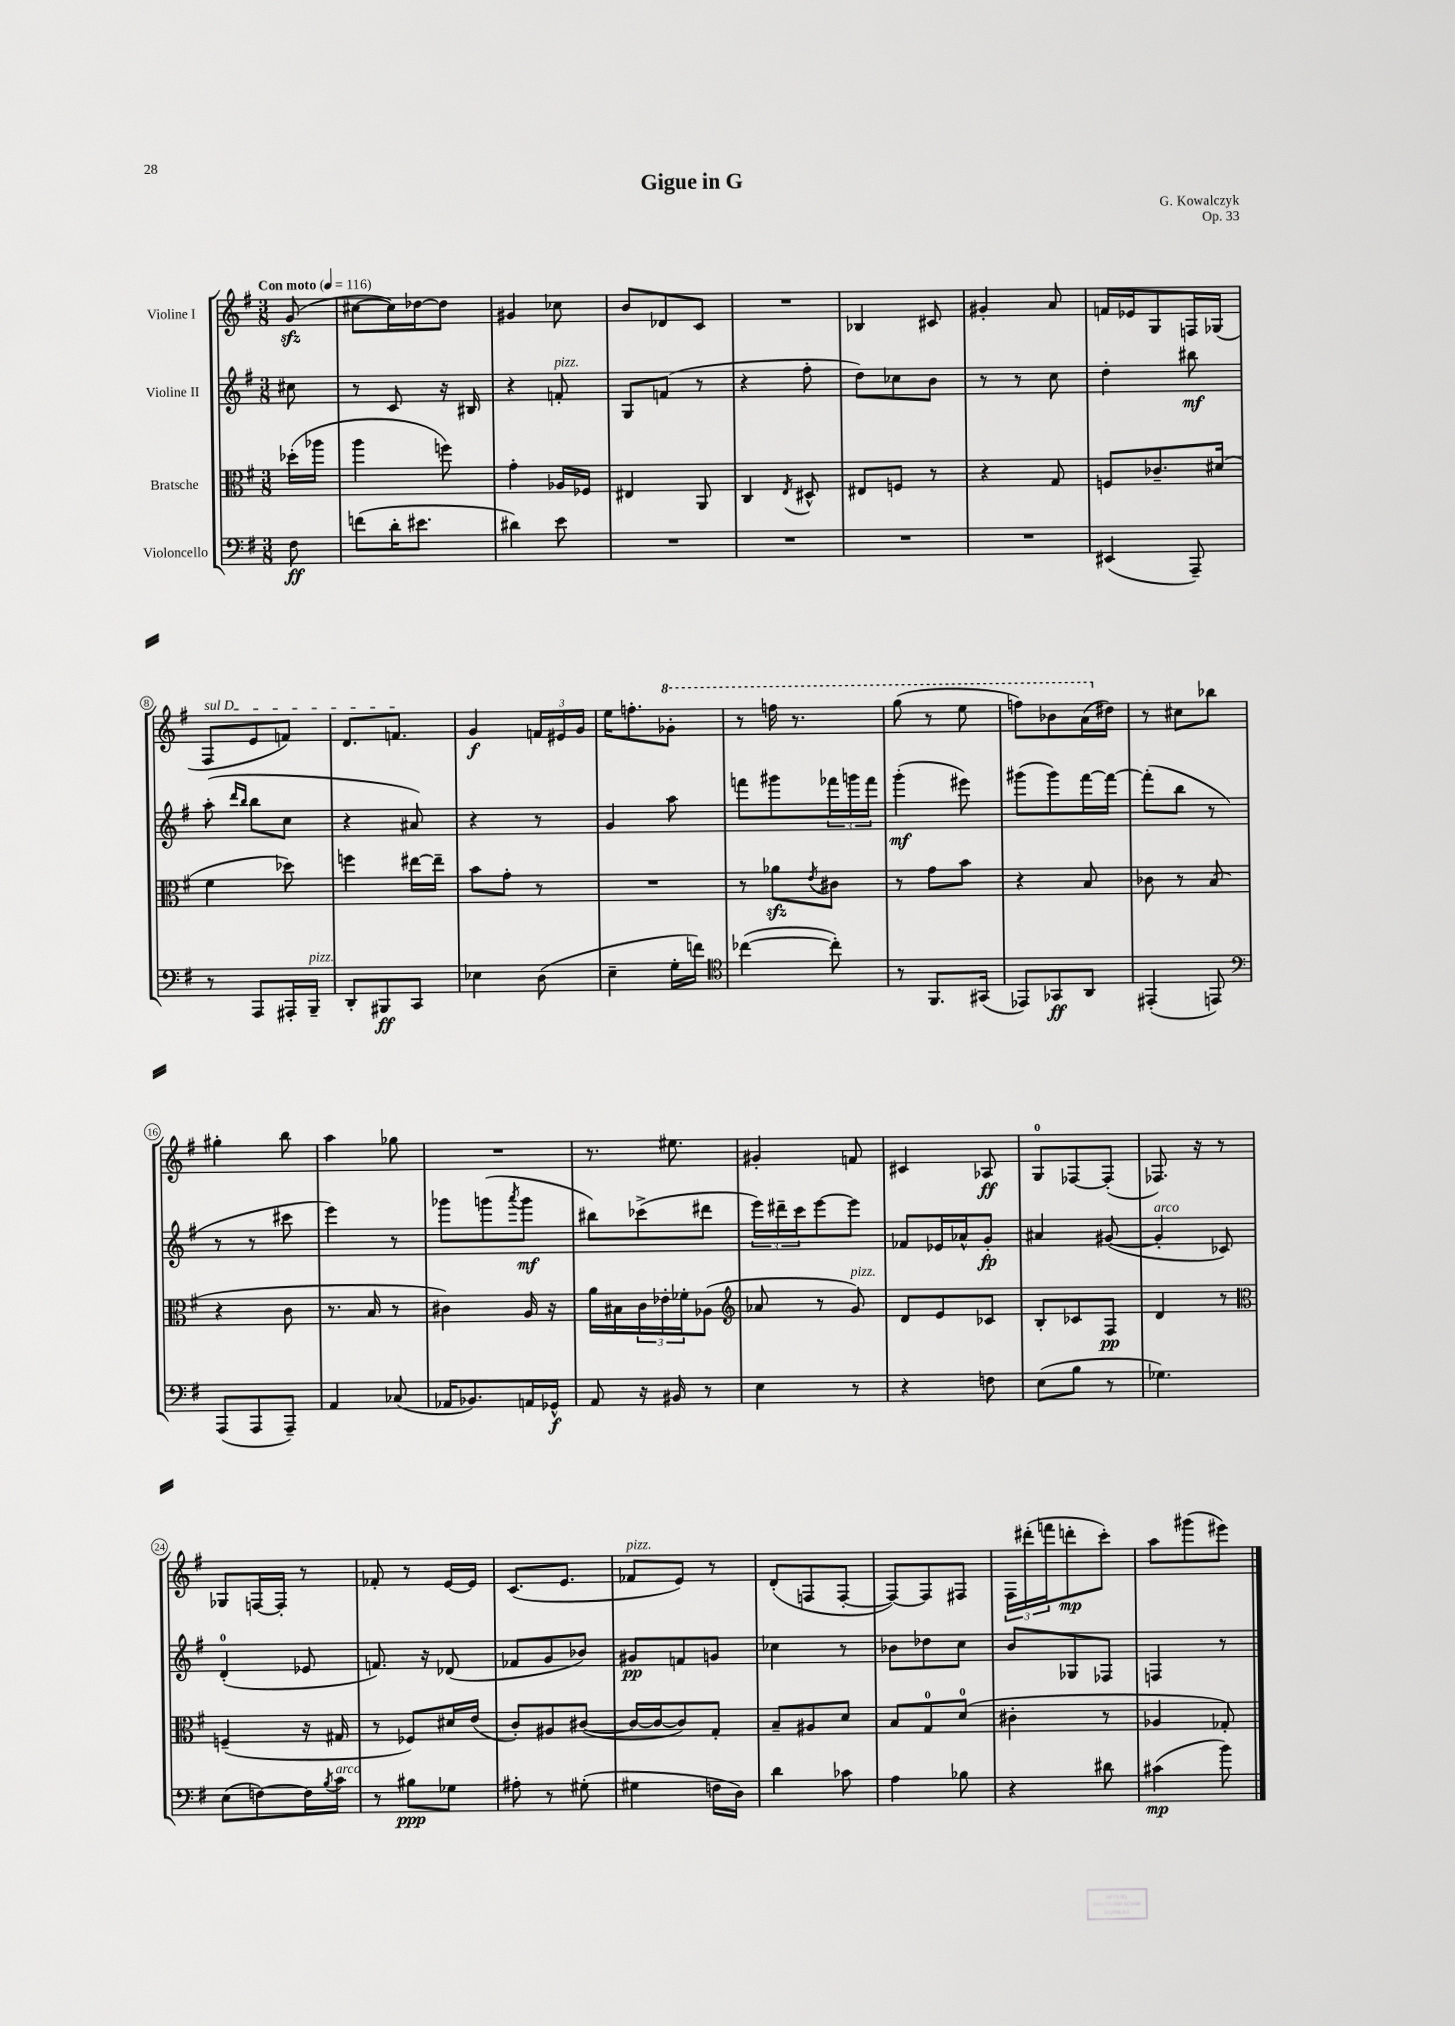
\header { title = "Gigue in G" composer = "G. Kowalczyk" opus = "Op. 33" }
<<
\new StaffGroup <<
\new Staff = "s0" \with { instrumentName = "Violine I" } {
    \clef treble \key g \major \numericTimeSignature \time 3/8 \partial 8 \tempo "Con moto" 4 = 116
    g'8\sfz( |
    cis''8~ cis''16) des''16~ des''8 |
    gis'4 ces''8 |
    b'8 des'8 c'8 |
    R4. |
    bes4 cis'8 |
    gis'4-. a'8 |
    f'16 ees'16 g8 f16 ges16( |
    \once \override TextSpanner.bound-details.left.text = \markup { \italic "sul D" } fis8\startTextSpan e'8 f'8) |
    d'8. f'8.\stopTextSpan |
    g'4\f \tuplet 3/2 { f'16 eis'16 g'16 } |
    e''16 f''8.-. \ottava #1 ges''8-. |
    r8 f'''16 r8. |
    g'''8( r8 e'''8 |
    f'''8) bes''8 a''16( \ottava #0 dis''16) |
    r8 cis''8 bes''8 |
    gis''4-. b''8 |
    a''4 ges''8 |
    R4. |
    r8. eis''8. |
    gis'4-. f'8 |
    cis'4 aes8\ff |
    g8-0 fes8~ fes8-.( |
    fes8.) r16 r8 |
    ges8 f16~ f16-. r8 |
    fes'8-. r8 e'16~ e'16 |
    c'8.( e'8. |
    fes'8^\markup { \italic "pizz." } e'8) r8 |
    d'8-.( f8 f8~-. |
    f8~) f8 fis8 |
    \tuplet 3/2 { fis16 dis'''16-.( f'''16 } d'''8-.\mp c'''8-.) |
    a''8 gis'''8( eis'''8) \bar "|." |
}
\new Staff = "s1" \with { instrumentName = "Violine II" } {
    \clef treble \key g \major \numericTimeSignature \time 3/8 \partial 8
    cis''8 |
    r8 c'8 r16 bis16 |
    r4 f'8-.^\markup { \italic "pizz." } |
    g8 f'8( r8 |
    r4 fis''8-. |
    d''8) ces''8 b'8 |
    r8 r8 c''8 |
    d''4-. bis''8\mf |
    a''8-.( \grace { d'''16 b''16 } b''8 c''8 |
    r4 ais'8) |
    r4 r8 |
    g'4 a''8 |
    f'''8 gis'''8 \tuplet 3/2 { fes'''16 g'''16 fes'''16 } |
    g'''4-.\mf( eis'''8) |
    gis'''8( gis'''8) fis'''16~ fis'''16~ |
    fis'''8-.( b''8 r8 |
    r8 r8 cis'''8 |
    e'''4) r8 |
    ges'''8 g'''8( \acciaccatura { a'''8 } g'''8\mf |
    bis''8) ces'''8->( dis'''8 |
    \tuplet 3/2 { e'''16) dis'''16-- c'''16 } e'''8~ e'''8 |
    fes'8 ees'16 aes'16-^ g'8-.\fp |
    ais'4 gis'8~( |
    gis'4-.^\markup { \italic "arco" } ces'8) |
    d'4-0-.( ees'8 |
    f'8.) r16 des'8( |
    fes'8 g'8 bes'8) |
    gis'8\pp f'8 g'8 |
    ces''4 r8 |
    bes'8 des''8 c''8 |
    b'8 ges8 fes8 |
    f4 r8 \bar "|." |
}
\new Staff = "s2" \with { instrumentName = "Bratsche" } {
    \clef alto \key g \major \numericTimeSignature \time 3/8 \partial 8
    des''16-.( aes''16 |
    a''4 f''8) |
    g'4-. aes16 fes16 |
    eis4 a,8 |
    c4 \acciaccatura { e8 } dis8-^ |
    eis8 f8 r8 |
    r4 g8 |
    f8 ces'8.-- dis'16( |
    fis'4 des''8) |
    f''4 eis''16~ eis''16-- |
    b'8 g'8-. r8 |
    R4. |
    r8 aes'8\sfz \acciaccatura { e'8 } cis'8 |
    r8 g'8 b'8 |
    r4 b8 |
    ces'8 r8 b8( |
    r4 c'8 |
    r8. b16 r8 |
    cis'4) a16 r16 |
    a'16 bis16 \tuplet 3/2 { c'16 ees'16-. fes'16-. } aes8( |
    \clef treble aes'8 r8 g'8^\markup { \italic "pizz." }) |
    d'8 e'8 ces'8 |
    b8-. ces'8 fis8\pp |
    d'4 r8 |
    \clef alto f4--( r16 gis16 |
    r8 fes8) dis'16 e'16( |
    c'8-.) ais8 cis'8~( |
    cis'16~ cis'16~ cis'8) g8-. |
    b8-- ais8 d'8 |
    b8 g8-0 d'8-0( |
    cis'4-. r8 |
    aes4 ges8-.) \bar "|." |
}
\new Staff = "s3" \with { instrumentName = "Violoncello" } {
    \clef bass \key g \major \numericTimeSignature \time 3/8 \partial 8
    fis8\ff |
    f'8( d'16-. eis'8. |
    dis'4) e'8 |
    R4. |
    R4. |
    R4. |
    R4. |
    eis,4( a,,8--) |
    r8 a,,8 ais,,16-. b,,16--^\markup { \italic "pizz." } |
    d,8-. bis,,8\ff c,8 |
    ees4 d8( |
    e4-- g16-. f'16) |
    \clef tenor ces''4~( ces''8-.) |
    r8 fis,8. gis,16( |
    ees,8) ges,8\ff a,8 |
    eis,4-.( e,8) |
    \clef bass a,,8( a,,8 a,,8--) |
    a,4 ces8( |
    aes,16 bes,8.) a,16 ges,16-^\f |
    a,8 r16 bis,16 r8 |
    e4 r8 |
    r4 f8 |
    e8( b8 r8 |
    ges4.) |
    e8( f8~) f16 \acciaccatura { b8 } c'16^\markup { \italic "arco" } |
    r8 bis8\ppp ges8 |
    ais8-. r8 gis8-.( |
    gis4 f16 d16) |
    d'4 ces'8 |
    a4 bes8 |
    r4 dis'8 |
    cis'4\mp( b'8) \bar "|." |
}
>>
>>
\layout { \context { \Score \override BarNumber.stencil = #(make-stencil-circler 0.1 0.3 ly:text-interface::print) } }
